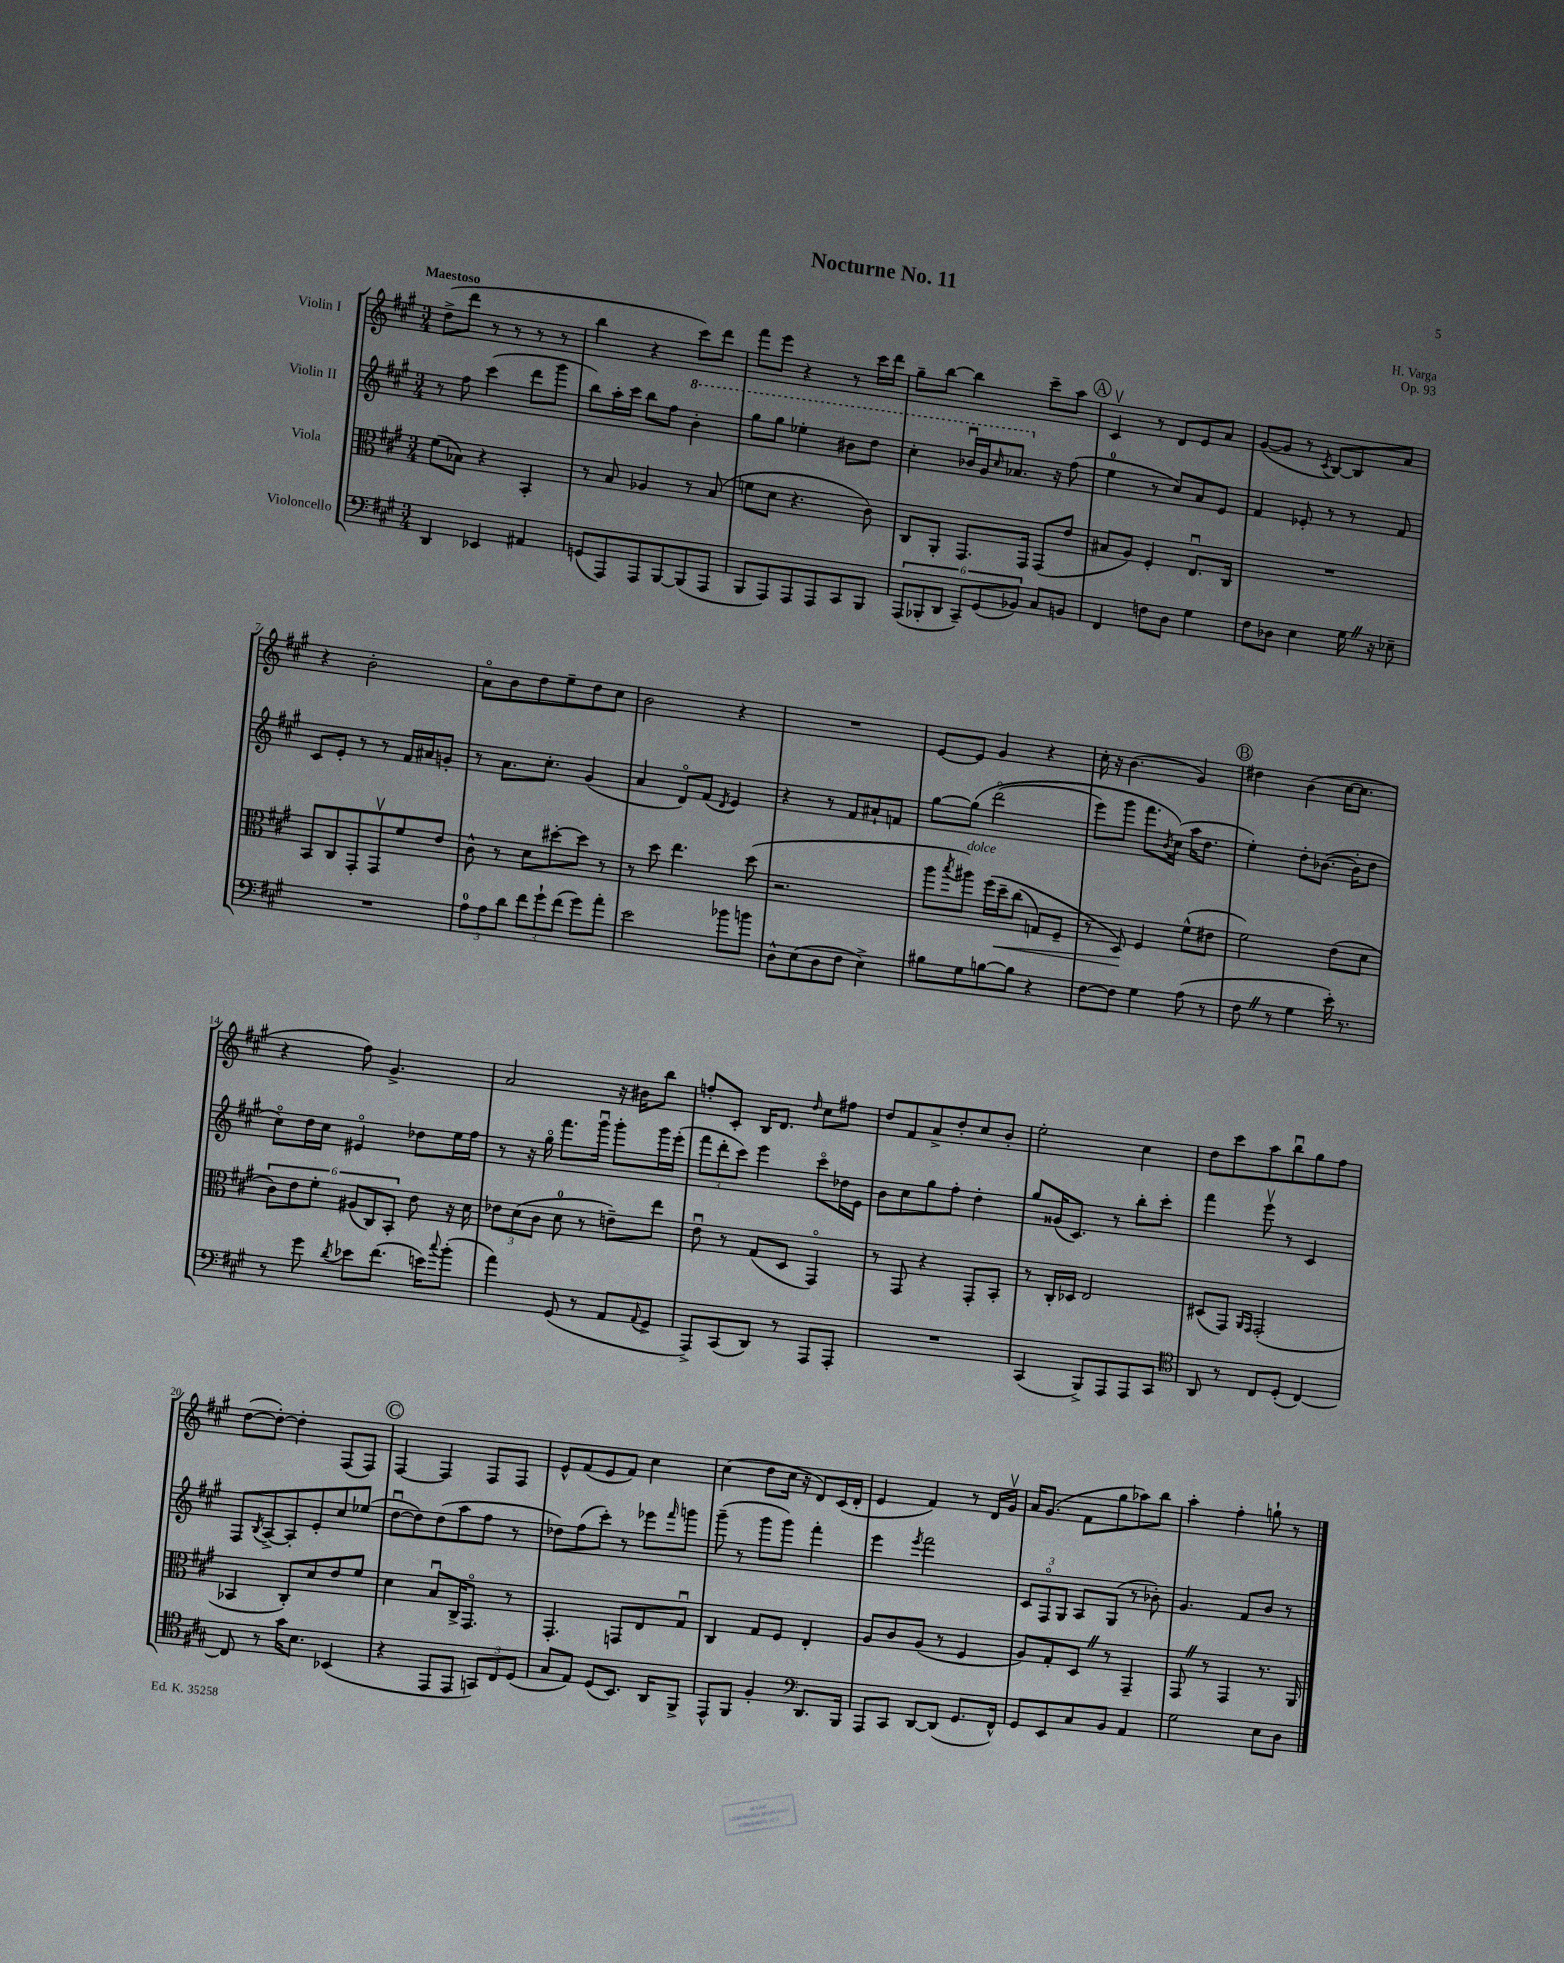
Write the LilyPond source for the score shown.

\header { title = "Nocturne No. 11" composer = "H. Varga" opus = "Op. 93" }
<<
\new StaffGroup <<
\new Staff = "s0" \with { instrumentName = "Violin I" } {
    \clef treble \key a \major \numericTimeSignature \time 3/4 \tempo "Maestoso"
    d''8->( d'''8 r8 r8 r8 r8 |
    b''4 r4 cis'''8) d'''8 |
    fis'''8 e'''8 r4 r8 cis'''16 d'''16 |
    gis''8-- b''8~ b''4 cis'''8-- a''8 |
    \mark \markup { \circle "A" } cis'4\upbow r8 d'8 e'8 a'8 |
    gis'8~( gis'8 r8 \acciaccatura { cis'8 } b8~) b8 a'8 |
    r4 b'2-. |
    a'8\flageolet b'8 d''8 e''8-- d''8 cis''8 |
    b'2 r4 |
    R2. |
    e'8~ e'8 gis'4 r4 |
    cis''16-. r16 b'4.( gis'4) |
    \mark \markup { \circle "B" } dis''4 b'4( cis''16~ cis''8. |
    r4 fis''8) gis'4.-> |
    a'2 r16 bis'16 b''8 |
    f''8-. cis'8-. b16 d'8. \grace { d''16 } cis''8 fis''8 |
    d''8 fis'8 a'8-> d''8-. cis''8 b'8-. |
    e''2-. cis''4 |
    d''8 cis'''8 a''8 b''8\downbow gis''8 fis''8 |
    d''8~( d''8~-.) d''4-. fis8( fis8) |
    \mark \markup { \circle "C" } fis4~ fis4 fis8 fis8 |
    e'8-^ fis'8( e'8 fis'8) cis''4 |
    cis''4( d''8 cis''16 r16 d'8) cis'16( d'16-. |
    e'4 fis'4) r8 d'16 gis'16\upbow |
    a'16 gis'8.( fis'8 gis''8 aes''8) b''8 |
    a''4-. fis''4-. g''8-! r8 \bar "|." |
}
\new Staff = "s1" \with { instrumentName = "Violin II" } {
    \clef treble \key a \major \numericTimeSignature \time 3/4
    r8 fis''8 cis'''4( d'''8 gis'''8 |
    b''8) a''16-. cis'''16 b''8 fis''8 \ottava #1 b''4-. |
    gis'''8 gis'''8 ees'''4-. bis''8 d'''8 |
    cis'''4-. bes''16\downbow gis''16 \grace { cis'''16 } aes''8. \ottava #0 r16 fis''8( |
    \mark \markup { \circle "A" } e''4-0 r8 cis''8) a'8 e'8 |
    fis'4 ees'8-. r8 r8 fis'8 |
    cis'8 e'8-. r8 r8 fis'16 ais'16 g'8-. |
    r8 a'8. cis''8.-. gis'4( |
    a'4 d'8\flageolet) fis'8( \acciaccatura { d'8 } e'4) |
    r4 r8 fis'8 ais'8-! f'8 |
    gis''8~ gis''8\( d'''2\flageolet( |
    e'''8) gis'''8 fis'''8. \acciaccatura { b'8 } cis''16(\) a''16 d''8. |
    \mark \markup { \circle "B" } e''4-.) d''8-. bes'8.~( bes'16-. d''8 |
    cis''8\flageolet) d''16 cis''16 eis'4\flageolet des''8 e''16 fis''16 |
    r8 r16 gis''16\flageolet fis'''8. gis'''16\downbow gis'''8-. gis'''16 e'''16-.( |
    \tuplet 3/2 { fis'''8 d'''8-. cis'''8) } e'''4 cis'''8\flageolet des''16 e'16 |
    b'8 cis''8 gis''8 fis''8-. d''4-. |
    gis''8 gisis'16( cis'8.) r8 b''8-. cis'''8-. |
    fis'''4 e'''8\upbow r8 cis'4 |
    fis8 \acciaccatura { b8 } a8~-> a8-. e'8-. cis''8 ees''8( |
    \mark \markup { \circle "C" } d''8~\downbow d''8) d''8( a''8 fis''8 r8 |
    des''8) fis''8( cis'''8-.) r8 ees'''8 \grace { fis'''16 } g'''8 |
    gis'''8--( r8 gis'''8 gis'''8) fis'''4-. |
    e'''4 \acciaccatura { e'''8 } fis'''2 |
    \tuplet 3/2 { cis'8 fis8\flageolet gis8 } a8 gis8( r8 bes'8-.) |
    gis'4. fis'8 b'8 r8 \bar "|." |
}
\new Staff = "s2" \with { instrumentName = "Viola" } {
    \clef alto \key a \major \numericTimeSignature \time 3/4
    fis'8( bes8) r4 b,4-. |
    r8 b8 aes4 r8 b8( |
    f'8 d'8 r4. cis'8) |
    cis8 a,8-. gis,8. gis,16 gis,8( e'8 |
    \mark \markup { \circle "A" } bis8 a8) fis4-. e8.\downbow cis16 |
    R2. |
    b,8 cis8 gis,8-. gis,8\upbow fis'8 e'8 |
    cis'8-^ r8 d'8 dis''8~-. dis''8 r8 |
    r8 d''8 e''4. d''8( |
    r2. |
    a''8 \acciaccatura { b''8 } ais''8^\markup { \italic "dolce" }) fis''16\( d''16--\< cis''8( g8) fis8-- |
    r8 d8\!\) fis4 fis'8-^( eis'8 |
    \mark \markup { \circle "B" } fis'2) e'8( d'8 |
    \tuplet 6/4 { cis'8) e'8 fis'8-. ais8( cis8) b,8-. } e'8 r16 d'16 |
    \tuplet 3/2 { ees'8 d'8( cis'8 } d'8-0 r8 e'8--) e''8 |
    e'8\downbow r8 gis8( d8 gis,4\flageolet) |
    r8 gis,8 r4 gis,8-. b,8-. |
    r8 cis16-. des16 e2 |
    dis8( gis,8) \grace { a,16 gis,16 } gis,2-.( |
    bes,4 cis8-.) d'8 e'8 fis'8 |
    \mark \markup { \circle "C" } d'4 b8\downbow cis16-> gis,8.\flageolet r8 |
    gis,4.-. g,8 e8 gis8\downbow |
    cis4 gis8 fis8 e4-. |
    a8 cis'8 a8( r8 fis4 |
    a8) gis8-. d8 \once \override BreathingSign.text = \markup { \musicglyph "scripts.caesura.straight" } \breathe r8 gis,4-- |
    gis,8 \once \override BreathingSign.text = \markup { \musicglyph "scripts.caesura.straight" } \breathe r8 gis,4 r8. a,16 \bar "|." |
}
\new Staff = "s3" \with { instrumentName = "Violoncello" } {
    \clef bass \key a \major \numericTimeSignature \time 3/4
    d,4 ees,4 ais,4 |
    g,8( a,,8) a,,8 b,,8~ b,,8( a,,8 |
    b,,8 a,,8) a,,8 a,,8 cis,8 b,,8 |
    \tuplet 6/4 { a,,8( bes,,8-. d,8 cis,8--) gis,8( bes,8) } cis8 b,8 |
    \mark \markup { \circle "A" } fis,4 f8 d8 gis4 |
    fis8 des8 e4 gis16 \once \override BreathingSign.text = \markup { \musicglyph "scripts.caesura.straight" } \breathe r16 ees8-- |
    R2. |
    \tuplet 3/2 { a8-0 a8 d'8 } \tuplet 3/2 { fis'8 gis'8-! fis'8( } gis'8) a'8-. |
    e'2 bes'8 b'8 |
    d8-^ e8( d8 fis8 e4->) |
    bis8 gis8 b8~ b8 r4 |
    fis8~ fis8 gis4 a8( r8 |
    \mark \markup { \circle "B" } fis8 \once \override BreathingSign.text = \markup { \musicglyph "scripts.caesura.straight" } \breathe r8 gis4 e'16-.) r8. |
    r8 gis'8 \acciaccatura { d'8 } ees'8 fis'8.( e'16) \appoggiatura { cis''8 } b'8-.( |
    a'4) gis,8( r8 a,8 \appoggiatura { a,8 } gis,8-> |
    a,,8->) cis,8( d,8) r8 a,,8 a,,8-. |
    R2. |
    cis,4( b,,8->) a,,8 a,,8 cis,8 |
    \clef tenor a,8 r8 cis8 d8-.( cis4~) |
    cis8 r8 gis'16 b8. bes,4( |
    \mark \markup { \circle "C" } r4 e,8 e,8 \tuplet 3/2 { g,8) cis8 d8( } |
    gis8 e8) d8( b,8.) a,16 fis,8-> |
    e,8-^ fis,8 fis4-. \clef bass d,8. b,,16 |
    a,,8 cis,8 d,8~ d,8( gis,8. fis,16-^) |
    gis,8 e,8 cis8 b,8 a,4 |
    gis2 e8 d8 \bar "|." |
}
>>
>>
